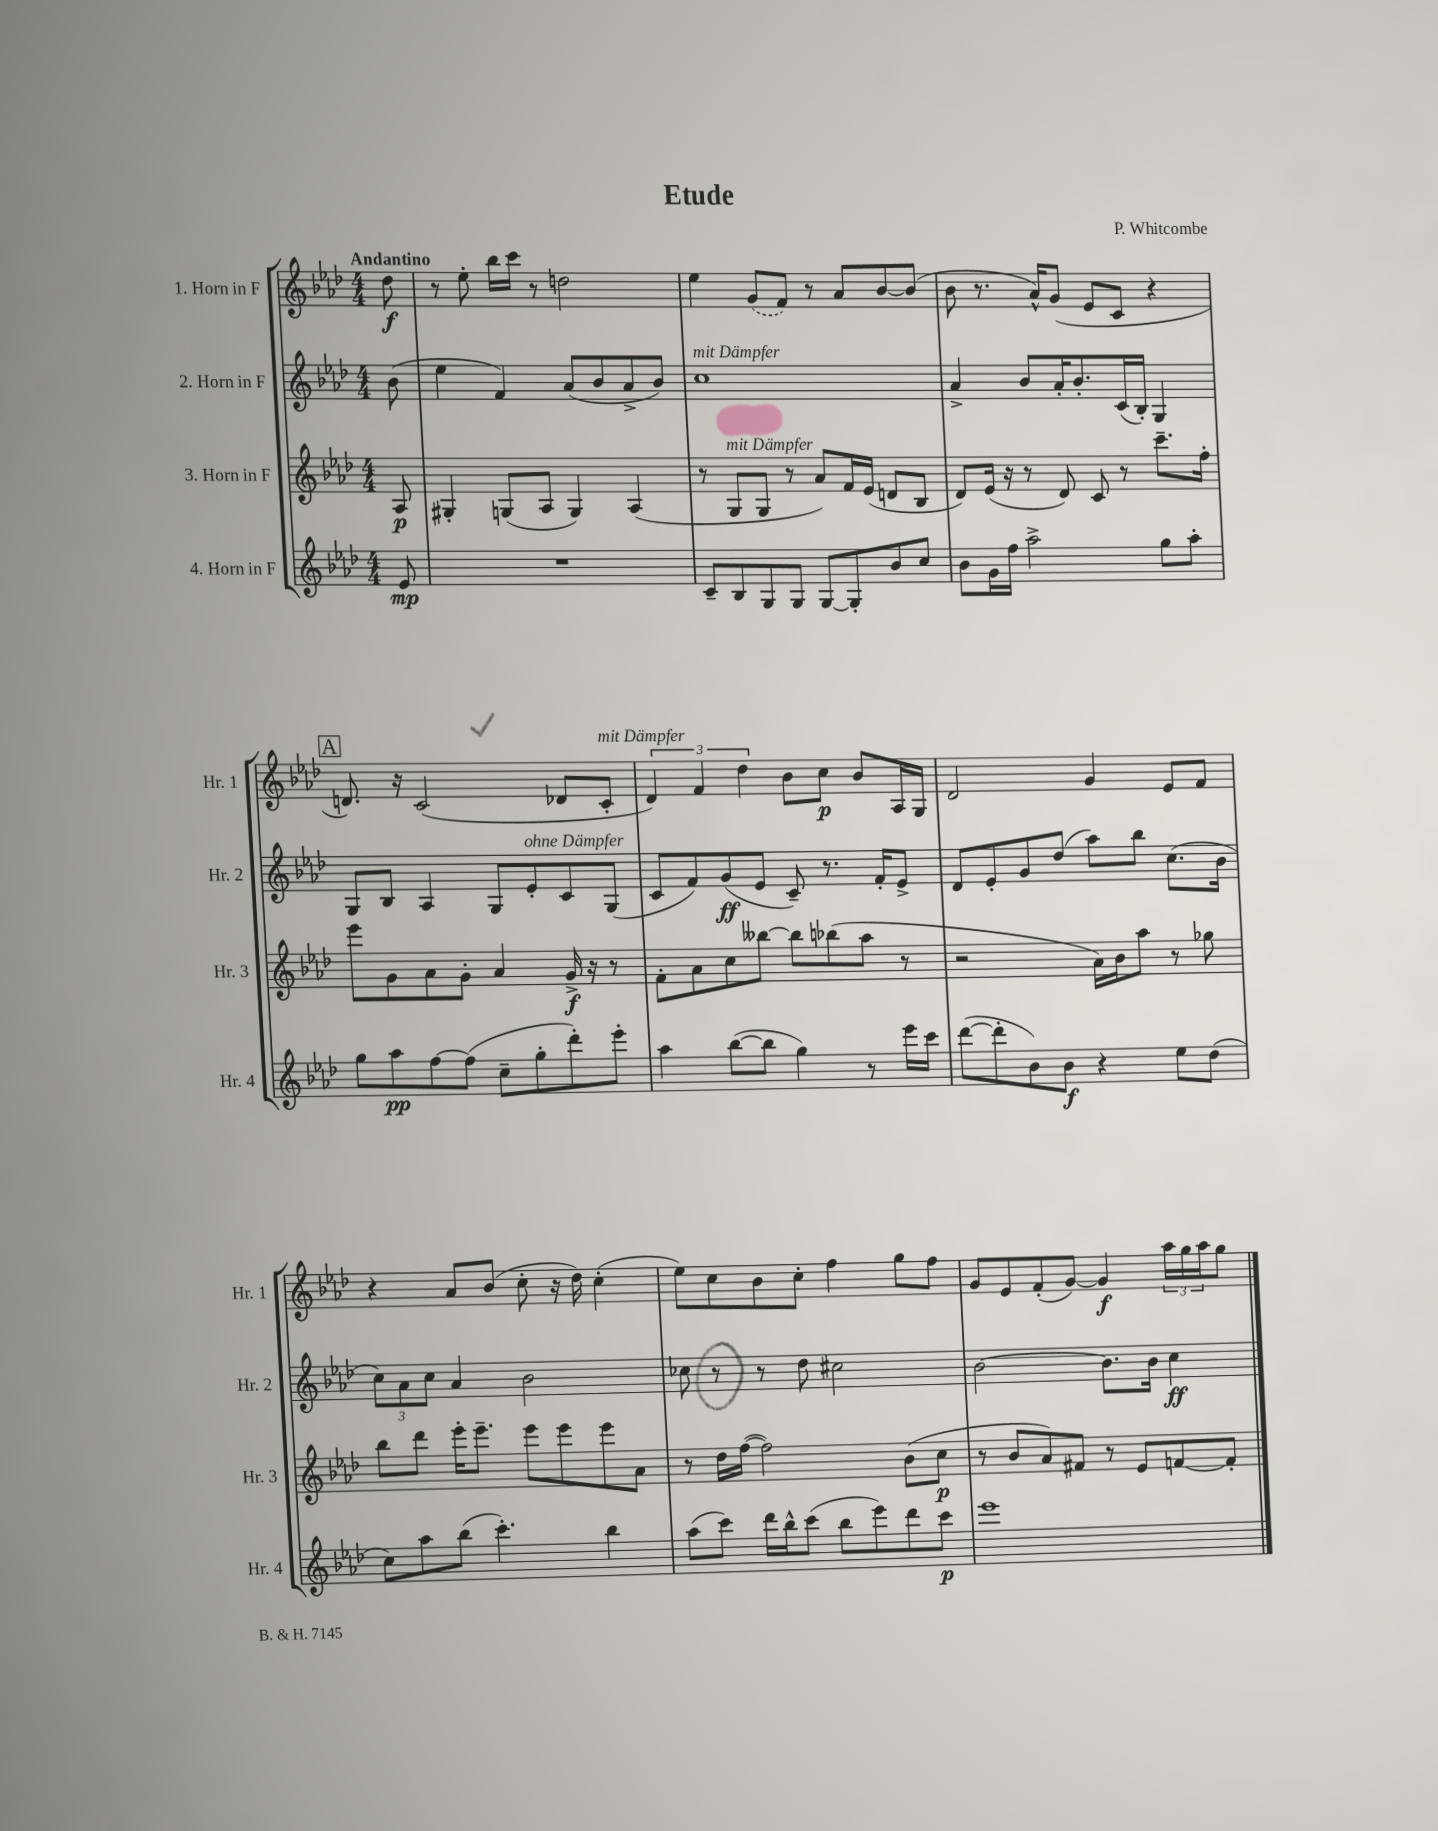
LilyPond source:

\header { title = "Etude" composer = "P. Whitcombe" }
<<
\new StaffGroup <<
\new Staff = "s0" \with { instrumentName = "1. Horn in F" shortInstrumentName = "Hr. 1" } {
    \clef treble \key aes \major \numericTimeSignature \time 4/4 \partial 8 \tempo "Andantino"
    des''8\f |
    r8 ees''8-. bes''16 c'''16 r8 d''2 |
    ees''4 \once \slurDashed g'8( f'8) r8 aes'8 bes'8~ bes'8( |
    bes'8 r8. aes'16-^) g'8( ees'8 c'8 r4 |
    \mark \markup { \box "A" } d'8.) r16 c'2( des'8 c'8-.^\markup { \italic "mit Dämpfer" } |
    \tuplet 3/2 { des'4) f'4 des''4 } bes'8 c''8\p bes'8 aes16 g16 |
    des'2 g'4 ees'8 f'8 |
    r4 aes'8 bes'8( c''8-. r16 des''16) c''4-.( |
    ees''8) c''8 bes'8 c''8-. f''4 g''8 f''8 |
    g'8 ees'8 f'8-.( g'8~) g'4\f \tuplet 3/2 { aes''16 g''16 aes''16 } g''8 \bar "|." |
}
\new Staff = "s1" \with { instrumentName = "2. Horn in F" shortInstrumentName = "Hr. 2" } {
    \clef treble \key aes \major \numericTimeSignature \time 4/4 \partial 8
    bes'8( |
    ees''4 f'4) aes'8( bes'8 aes'8-> bes'8) |
    c''1^\markup { \italic "mit Dämpfer" } |
    aes'4-> bes'8 aes'16-. bes'8.-. c'16( bes16-.) g4 |
    \mark \markup { \box "A" } g8 bes8 aes4 g8 ees'8-.^\markup { \italic "ohne Dämpfer" } c'8 g8( |
    c'8 f'8) g'8\ff( ees'8 c'8--) r8. f'16-. ees'8-> |
    des'8 ees'8-. g'8 des''8( aes''8) bes''8 c''8.( bes'16 |
    \tuplet 3/2 { c''8) aes'8 c''8 } aes'4 bes'2 |
    ces''8 r8 r8 des''8 cis''2 |
    bes'2~ bes'8. bes'16 c''4\ff \bar "|." |
}
\new Staff = "s2" \with { instrumentName = "3. Horn in F" shortInstrumentName = "Hr. 3" } {
    \clef treble \key aes \major \numericTimeSignature \time 4/4 \partial 8
    aes8\p |
    gis4-. g8( aes8 g4) aes4( |
    r8 g8^\markup { \italic "mit Dämpfer" } g8 r8 aes'8) f'16 ees'16( d'8 bes8 |
    des'8) ees'16( r16 r8 des'8) c'8 r8 c'''8.-- f''16-. |
    \mark \markup { \box "A" } ees'''8 g'8 aes'8 g'8-. aes'4 g'16->\f r16 r8 |
    f'8-. aes'8 c''8 beses''8~ beses''8 bes''8( aes''8 r8 |
    r2 aes'16) bes'16 aes''8 r8 ges''8 |
    bes''8 des'''8 ees'''16-. ees'''8.-- ees'''8 ees'''8 ees'''8 aes'8 |
    r8 des''16 f''16~( f''2) bes'8( c''8\p |
    r8 bes'8 aes'8) fis'8 r8 ees'8 f'8~ f'8-. \bar "|." |
}
\new Staff = "s3" \with { instrumentName = "4. Horn in F" shortInstrumentName = "Hr. 4" } {
    \clef treble \key aes \major \numericTimeSignature \time 4/4 \partial 8
    ees'8\mp |
    R1 |
    c'8-- bes8 g8 g8 g8~ g8-. bes'8 c''8 |
    bes'8 g'16 f''16 aes''2-> g''8 aes''8-. |
    \mark \markup { \box "A" } g''8 aes''8\pp f''8~ f''8( c''8-- g''8-. des'''8-.) ees'''8-. |
    aes''4 bes''8~( bes''8 g''4) r8 ees'''16 c'''16 |
    des'''8~( des'''8-. bes'8) bes'8\f r4 ees''8 des''8( |
    c''8) aes''8 bes''8( c'''4.-.) bes''4 |
    aes''8( c'''8) des'''16 bes''16-^ c'''8( bes''8 ees'''8) des'''8 c'''8\p |
    ees'''1 \bar "|." |
}
>>
>>
\layout { \context { \Score \remove "Bar_number_engraver" } }
